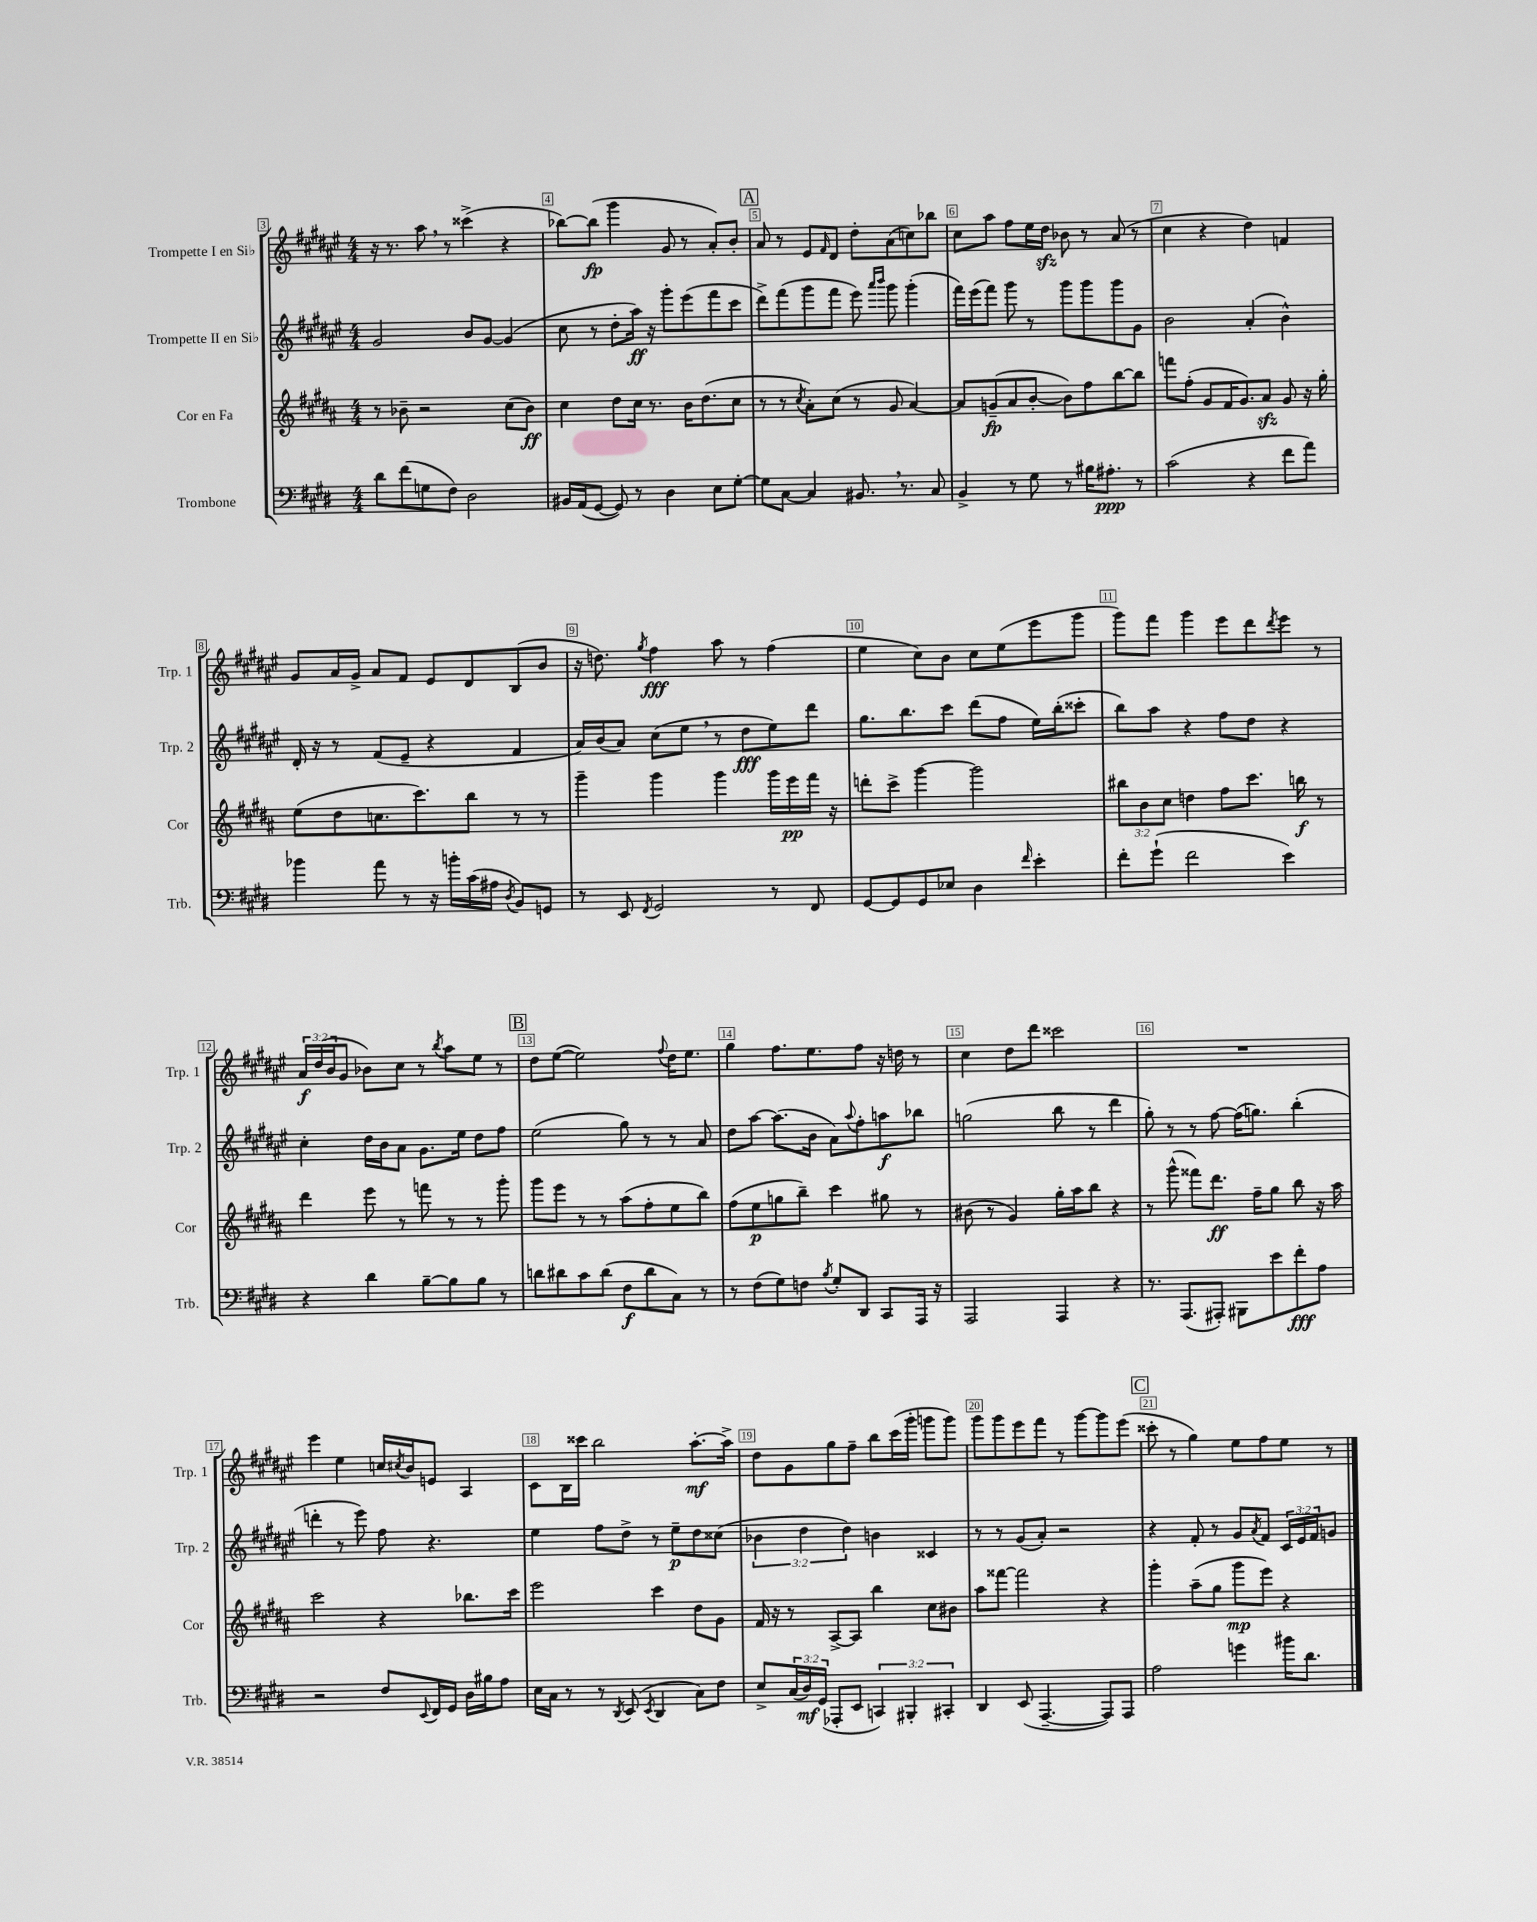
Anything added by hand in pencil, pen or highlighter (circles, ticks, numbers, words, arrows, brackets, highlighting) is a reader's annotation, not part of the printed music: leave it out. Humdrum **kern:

**kern	**kern	**kern	**kern
*staff4	*staff3	*staff2	*staff1
*clefF4	*clefG2	*clefG2	*clefG2
*k[f#c#g#d#]	*k[f#c#g#d#a#]	*k[f#c#g#d#a#e#]	*k[f#c#g#d#a#e#]
*M4/4	*M4/4	*M4/4	*M4/4
8d#\L	8r	2g#/	16r
.	.	.	8.r
(8f#\	8b-~\	.	.
8G\	2r	.	8aa#\
8F#\J)	.	.	8r
2D#\	.	8b/L	(4ccc##^\
.	.	[8g#/J	.
.	(8cc#\L	(4g#/]	4r
.	8b-\J)	.	.
=	=	=	=
16BB#/LL	4cc#\	8cc#\	[8bb-\L)
(16AA/J	.	.	.
[8GG#/J	.	8r	(8bb-\]J
8GG#/])	8dd#\L	8dd#'\L	4ggg#\
8r	16cc#\Jk	16aa#\Jk)	.
.	8.r	16r	.
4D#\	.	8ggg#'\L	8g#/
.	16b\LK	(8eee#\	8r
.	(8.dd#\	.	.
8E\L	.	8fff#\	8a#'/L)
[8G#'\J	8cc#\J	8ccc#\J	8b'/J
=	=	=	=
8G#\]L	8r	8ddd#^\L)	8a#/
[8C#\J	8r	(8fff#\	8r
.	8qcc#/	.	.
4C#/]	8a#'\L)	8ggg#\	8e#/L
.	.	.	16qqf#/
.	(8cc#\J	8fff#\J	8d#/J
8.BB#/	8r	8eee#\)	8dd#'\L
.	.	16qqaaa#/LL	.
.	.	16qqbbb/JJ	.
.	8g#/	8ggg#\	(8a#\
8.r	.	.	.
.	[4a#/)	(4ggg#'\	8cc\)
8C#/	.	.	8bb-\J
=	=	=	=
4BB^/	8a#/]L	16fff#\LL)	8cc#\L
.	.	(16eee#\J	.
.	(8g~/	8fff#\J)	8aa#\J
8r	8a#/	8ggg#\	8ff#\L
8G#\	[8b'/J	8r	16ee#\L
.	.	.	16dd#\JJ
8r	8b\]L)	8ggg#\L	8b-\
16B#\LK	8ff#\	8ggg#\	8r
8.A#'\J	.	.	.
.	[8bb\	8ggg#\	(8a#/
8r	8bb\]J	8g#\J	8r
=	=	=	=
(2c#\	8fff\L	2b\	4cc#\
.	(8ff#'\J	.	.
.	8g#/L	.	4r
.	16f#/K	.	.
.	8.g#/)	.	.
4r	.	(4a#'/	4dd#\)
.	8a#/J	.	.
8f#\L	8g#/	4b^^\)	4f/
8a\J)	16r	.	.
.	16gg#'\	.	.
=	=	=	=
4b-\	(8ee\L	16d#'/	8g#/L
.	.	16r	.
.	8dd#\	8r	16a#/L
.	.	.	16g#^/JJ
8a\	8.cc\	(8f#/L	8a#/L
8r	.	8e#~/J	8f#/J
.	8.ccc#\)	.	.
16r	.	4r	8e#/L
16b'\LL	.	.	.
(16c#\	8bb\J	.	8d#/
16A#\JJ	.	.	.
8qD#/	.	.	.
8BB/L)	8r	4f#/	(8B/
8GG/J	8r	.	8b/J
=	=	=	=
8r	4ggg#~\	16a#/LL)	16r
.	.	(16b/J	8.dd\)
8EE/	.	8a#/J)	.
8qFF#/	.	.	8qgg#/
2GG#/	4ggg#\	(8cc#\L	4ff#\
.	.	8ee#\J	.
.	4ggg#\	8r	8aa#\
.	.	8dd#\L	8r
8r	16ggg#\LL	8ee#\)	(4ff#\
.	16eee\	.	.
8FF#/	16fff#\JJ	8ddd#\J	.
.	16r	.	.
=	=	=	=
[8GG#/L	8ddd'\L	8.gg#\L	4ee#\
8GG#/]	8ccc#^\J	.	.
.	.	8.bb\	.
8GG#/	[4ggg#\	.	8cc#\L)
8E-/J	.	8ccc#\J	8b\J
4D#\	2ggg#\]	(8ddd#\L	8cc#\L
.	.	8ff#\J	(8ee#\
16qqf#/	.	.	.
4e'\	.	16ee#\LL)	8eee#\
.	.	(16bb'\J	.
.	.	8ccc##'\J	8ggg#\J
=	=	=	=
8f#'\L	12bb#\L	8bb\L)	8ggg#\L)
.	12b\	.	.
(8g#`\J	.	8aa#\J	8fff#\J
.	12cc#\J	.	.
2f#\	4dd\	4r	4ggg#\
.	8ff#\L	8ff#\L	8eee#\L
.	8.ccc#\J	8dd#\J	8ddd#\
.	.	.	8qddd#/
4e\)	.	4r	8eee#\J
.	16bb\	.	.
.	8r	.	8r
=	=	=	=
4r	4ddd#\	4cc#'\	24a#/LL
.	.	.	(24dd#/
.	.	.	24b/J
.	.	.	8g#/J
4d#\	8eee\	16dd#\LL	8b-\L)
.	.	16b\J	.
.	8r	8a#\J	8cc#\J
[8B~\L	8fff\	8.g#\L	8r
.	.	.	8qbb/
8B\]	8r	.	8aa#\L
.	.	16ee#\Jk	.
8B\J	8r	8dd#\L	8ee#\J
8r	8ggg#'\	8ff#\J	8r
=	=	=	=
8d\L	8ggg#\L	(2ee#\	8dd#\L
8d#\	8eee\J	.	([8ee#\J
8c#\	8r	.	2ee#\])
(8d#\J	8r	.	.
8F#\L	(8aa#\L	8gg#\)	.
8d#\	8ff#'\	8r	.
.	.	.	8qqff#/
8C#\J)	8ee\	8r	16dd#\LK
.	.	.	8.ee#\J
8r	8bb\J)	8a#/	.
=	=	=	=
8r	(8ff#\L	8dd#\L	4gg#\
(8F#\L	8ee\	[8aa#\J	.
8G#\)	8gg\	(8.aa#\]L	8.ff#\L
8F\J	8bb~\J)	.	.
.	.	16b\Jk	8.ee#\
8qB/	.	.	.
8G#'/L	4ccc#\	8a#\L)	.
.	.	8qqaa#/	.
8DD#/J	.	8ff#'\	8ff#\J
8CC#/L	8gg#\	8aa\	16r
.	.	.	16dd\
16AAA/Jk	8r	8bb-\J	8r
16r	.	.	.
=	=	=	=
2AAA/	(8b#\	(2gg\	4cc#\
.	8r	.	.
.	4g#/)	.	8dd#\L
.	.	.	8ddd#\J
4AAA/	16gg#'\LL	8bb\	2ccc##\
.	16aa#\J	.	.
.	8bb\J	8r	.
4r	4r	4ddd#\	.
=	=	=	=
8.r	8r	8gg#'\)	1r
.	(8ggg#^^\	8r	.
(8.AAA/L	.	.	.
.	8fff##\L)	8r	.
8AAA#'/J)	8.ddd#\J	[8ff#\	.
8BBB#\L	.	(16ff#\]LK	.
.	16ff#~\LK	8.gg\J)	.
8e\	8gg#\J	.	.
8f#'\	8bb\	(4bb'\	.
8A\J	16r	.	.
.	16aa#\	.	.
=	=	=	=
2r	2ccc#\	4ddd'\	4eee#\
.	.	8r	4ee#\
.	.	8eee#\)	.
8F#/L	4r	8ff#\	16cc/LL
.	.	.	8qcc#/
.	.	.	16b/J
8qqEE/	.	.	.
16FF#/L	.	4.r	8e/J
16GG#/JJ	.	.	.
16D#\LL	8.bb-\L	.	4A#/
16B#\J	.	.	.
8A\J	.	.	.
.	16ccc#\Jk	.	.
=	=	=	=
16E\LL	2eee\	4ee#\	8c#\L
16C#\JJ	.	.	.
8r	.	.	16B\L
.	.	.	16ccc##\JJ
8r	.	8ff#\L	2bb\
8qDD#/	.	.	.
(8EE/	.	8dd#^\J	.
8qEE/	.	.	.
4DD#/	4ccc#\	8r	.
.	.	8ee#~\L	.
8C#\L)	8dd#\L	8dd#\	[8.aa#'\L
8F#\J	8g#\J	(8cc##\J	.
.	.	.	16aa#^\]Jk
=	=	=	=
8E^/L	16f#/	6b-\	8dd#\L
.	16r	.	.
(24C#/L	8r	.	8g#\
24D#/)	.	6dd#\	.
(24GG#/JJ	.	.	.
8AAA-'/L	[8A#^/L	.	8gg#\
.	.	6dd#\)	.
8EE/J	8A#/]J	.	8ff#~\J
6CC/)	4bb\	4b\	8bb\L
.	.	.	(16ccc#\L
6BBB#'/	.	.	.
.	.	.	16ggg#'\JJ
.	8cc#\L	4c##/	8ggg\L
6CC#'/	.	.	.
.	8b#\J	.	8ggg\J)
=	=	=	=
4DD#/	8aa#\L	8r	8ggg#\L
.	[8fff##\J	8r	8ggg#\
(8EE/	2fff##\]	(8g#/L	8eee#\
[4.AAA~/	.	8a#'/J)	8fff#\J
.	.	2r	8r
.	.	.	[8ggg#\L
8AAA/]L)	4r	.	8ggg#\]
8AAA/J	.	.	(8eee#\J
=	=	=	=
2A\	4ggg#'\	4r	8ccc##'\
.	.	.	8r
.	(8aa#~\L	8f#'/	4gg#\)
.	8gg#\J	8r	.
4g\	8ggg#\L	8g#/L	8ee#\L
.	.	8qa#/	.
.	8eee\J)	8f#/J	8ff#\
16b#\LK	4r	24c#/LL	8ee#\J
.	.	24e#/	.
8.d#\J	.	.	.
.	.	24f#/J	.
.	.	8g/J	8r
==	==	==	==
*-	*-	*-	*-
